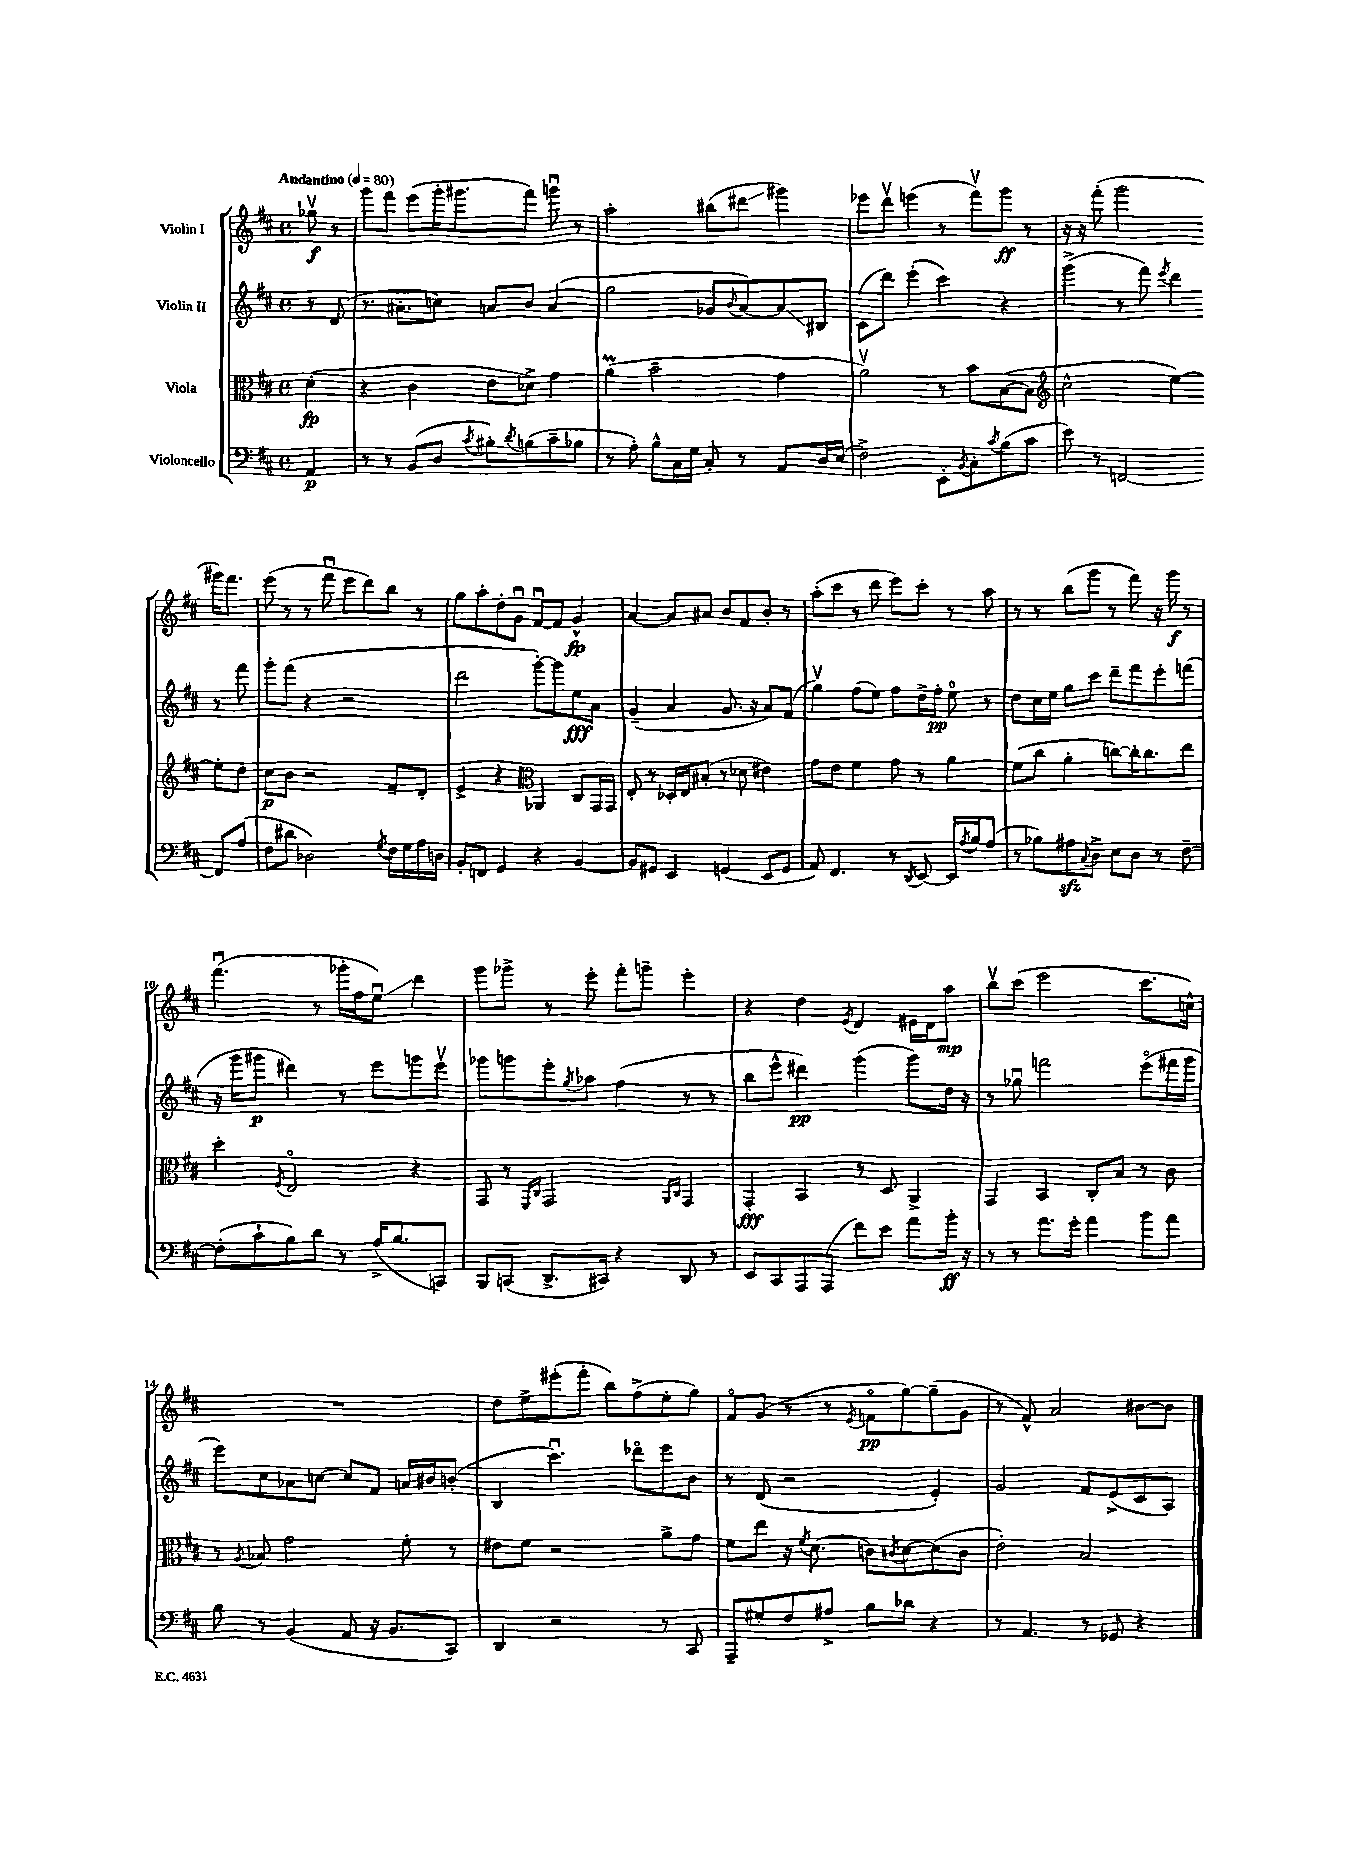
<<
\new StaffGroup <<
\new Staff = "s0" \with { instrumentName = "Violin I" } {
    \clef treble \key d \major \defaultTimeSignature \time 4/4 \partial 4 \tempo "Andantino" 4 = 80
    ges''8\upbow\f r8 |
    g'''8 fis'''8 e'''8( g'''16-. gis'''8. fis'''8) g'''8\downbow r8 |
    a''2-. bis''8( dis'''8\glissando gis'''4) |
    ees'''8 d'''8\upbow e'''4( r8 fis'''8\upbow) g'''8\ff r8 |
    r16 r16 fis'''8-.( g'''2 gis'''16) fis'''8. |
    e'''8( r8 r8 fis'''8\downbow e'''8 d'''8) b''8 r8 |
    g''8 a''8-. d''8-. g'8\downbow fis'8~\downbow fis'8 g'4-^\fp |
    a'4~ a'8 ais'8 b'8 fis'8 b'8-. r8 |
    a''8-.( cis'''8 r8 d'''8 e'''8) cis'''8-. r8 a''8 |
    r8 r8 b''8( g'''8 r8 fis'''8) r16 g'''16\f r8 |
    fis'''4.\downbow( r8 ges'''16-. fis''16 e''8\downbow\glissando) d'''4 |
    g'''8 ges'''8-> r8 e'''8-. fis'''8-. g'''8-- e'''4-. |
    r4 d''4 \acciaccatura { e'8 } d'4 eis'16 d'16 a''8\mp |
    b''8\upbow cis'''8( e'''2 cis'''8. c''16-^) |
    R1 |
    d''8 e''8-> eis'''8-.( fis'''8-. b''8) fis''8->( e''8-. g''8) |
    fis'8\flageolet g'8( r8 r8 \acciaccatura { e'8 } f'8\flageolet\pp g''8~) g''8--( g'8 |
    r8 fis'8-^) a'2 bis'8~ bis'8 \bar "|." |
}
\new Staff = "s1" \with { instrumentName = "Violin II" } {
    \clef treble \key d \major \defaultTimeSignature \time 4/4 \partial 4
    r8 d'8( |
    r8. ais'8.-. c''8) a'8 b'8 a'4( |
    g''2 ges'8 \appoggiatura { b'8 } a'8~) a'8\glissando bis8 |
    cis'8( d'''8) e'''4-.( cis'''4) r4 |
    g'''4->( r8 fis'''8) \acciaccatura { e'''8 } d'''4 r8 fis'''8 |
    g'''8-. fis'''8( r4 r2 |
    d'''2 g'''8~-.) g'''8 e''8\fff a'8 |
    g'4--( a'4 g'8. r16 a'8) fis'8( |
    g''4\upbow) fis''8( e''8) fis''8 d''16-> fis''16-.\pp e''8-0 r8 |
    d''8 cis''16 e''16 g''8 cis'''8 d'''8-- fis'''8 e'''8-. f'''8( |
    r16 g'''16 gis'''8\p dis'''4) r8 e'''8 g'''8 e'''8\upbow |
    ges'''8 g'''8 e'''8-. \acciaccatura { g''8 } aes''8 fis''4( r8 r8 |
    b''8 e'''8-^ dis'''4\pp) g'''4( g'''8) d''16 r16 |
    r8 ges''8\downbow f'''2 e'''8\flageolet( fis'''16 g'''16 |
    e'''8) cis''8 aes'8 c''8~ c''8 fis'8 a'16 bis'16 b'8-.( |
    b4 cis'''4.\downbow) des'''8\flageolet e'''8 b'8 |
    r8 d'8( r2 e'4-.) |
    g'2 fis'8 e'8->( cis'8 a8) \bar "|." |
}
\new Staff = "s2" \with { instrumentName = "Viola" } {
    \clef alto \key d \major \defaultTimeSignature \time 4/4 \partial 4
    d'4-.\fp( |
    r4 cis'4 e'8 des'8->) g'4 |
    a'4\prall( b'2-- g'4 |
    a'2\upbow) r8 b'8 b8~( b8 |
    \clef treble cis''2-^ e''4~) e''8-. d''8 |
    cis''8\p b'8 r2 fis'8-- d'8-. |
    e'4-> r4 \clef alto aes,4 cis8 g,16 g,16 |
    e8-. r8 des16-. e16 bis8-.( r8 des'8 eis'4) |
    g'8 e'8 fis'4 g'8 r8 a'4 |
    fis'8( cis''8 a'4-. c''8~) c''16-. c''8. e''8 |
    d''4-. \acciaccatura { fis8 } e2\flageolet r4 |
    g,8 r8 \grace { fis,16 cis16 } g,2 \grace { a,16 cis16 } g,4 |
    g,4-.\fff b,4 r8 d8 a,4-> |
    g,4 b,4 cis8-. b8 r8 cis'8 |
    r8 \acciaccatura { a8 } bes8 g'2 fis'8-. r8 |
    eis'8 fis'8 r2 a'8-> g'8 |
    fis'8 e''8 r16 \acciaccatura { fis'8 } d'8.( c'8) \acciaccatura { cis'8 } d'8~ d'8( cis'8 |
    e'2-.) b2 \bar "|." |
}
\new Staff = "s3" \with { instrumentName = "Violoncello" } {
    \clef bass \key d \major \defaultTimeSignature \time 4/4 \partial 4
    a,4\p |
    r8 r8 b,8( d8 \acciaccatura { cis'8 } bis8-.) \acciaccatura { d'8 } b8( cis'8-- bes8 |
    r8 a8-.) b8-^ cis16 g16 cis8-. r8 a,8 d16 e16( |
    fis2->) e,8-. \acciaccatura { b,8 } cis8-. \acciaccatura { cis'8 } b8( cis'8 |
    e'8) r8 f,2~ f,8 a8( |
    fis8 dis'8 des2) \acciaccatura { g8 } fis16 g16 a16 d16 |
    b,8-. f,8 g,4 r4 b,4~ |
    b,8 gis,8 e,4 g,4( e,8 g,8 |
    a,8) fis,4. r8 \acciaccatura { d,8 } e,8~ e,16 \acciaccatura { a8 } b16 a8( |
    r8 bes8) ais8\sfz \appoggiatura { cis8 } d8-> e8 d8 r8 fis8~-- |
    fis8-.( cis'8-! b8) d'8 r8 a16->( b8. c,8) |
    b,,8 c,8( d,8.-> cis,16) r4 d,8 r8 |
    e,8 cis,8 a,,8 a,,8( fis'8) e'8 a'8 b'16-.\ff r16 |
    r8 r8 a'8. g'16-. a'4 b'8 a'8 |
    b8 r8 b,4( a,8 r16 b,8. cis,8) |
    d,4 r2 r8 cis,8 |
    a,,8-- gis8-. fis8 ais8-> b8 des'8 r4 |
    r8 a,4. r8 ges,8 r4 \bar "|." |
}
>>
>>
